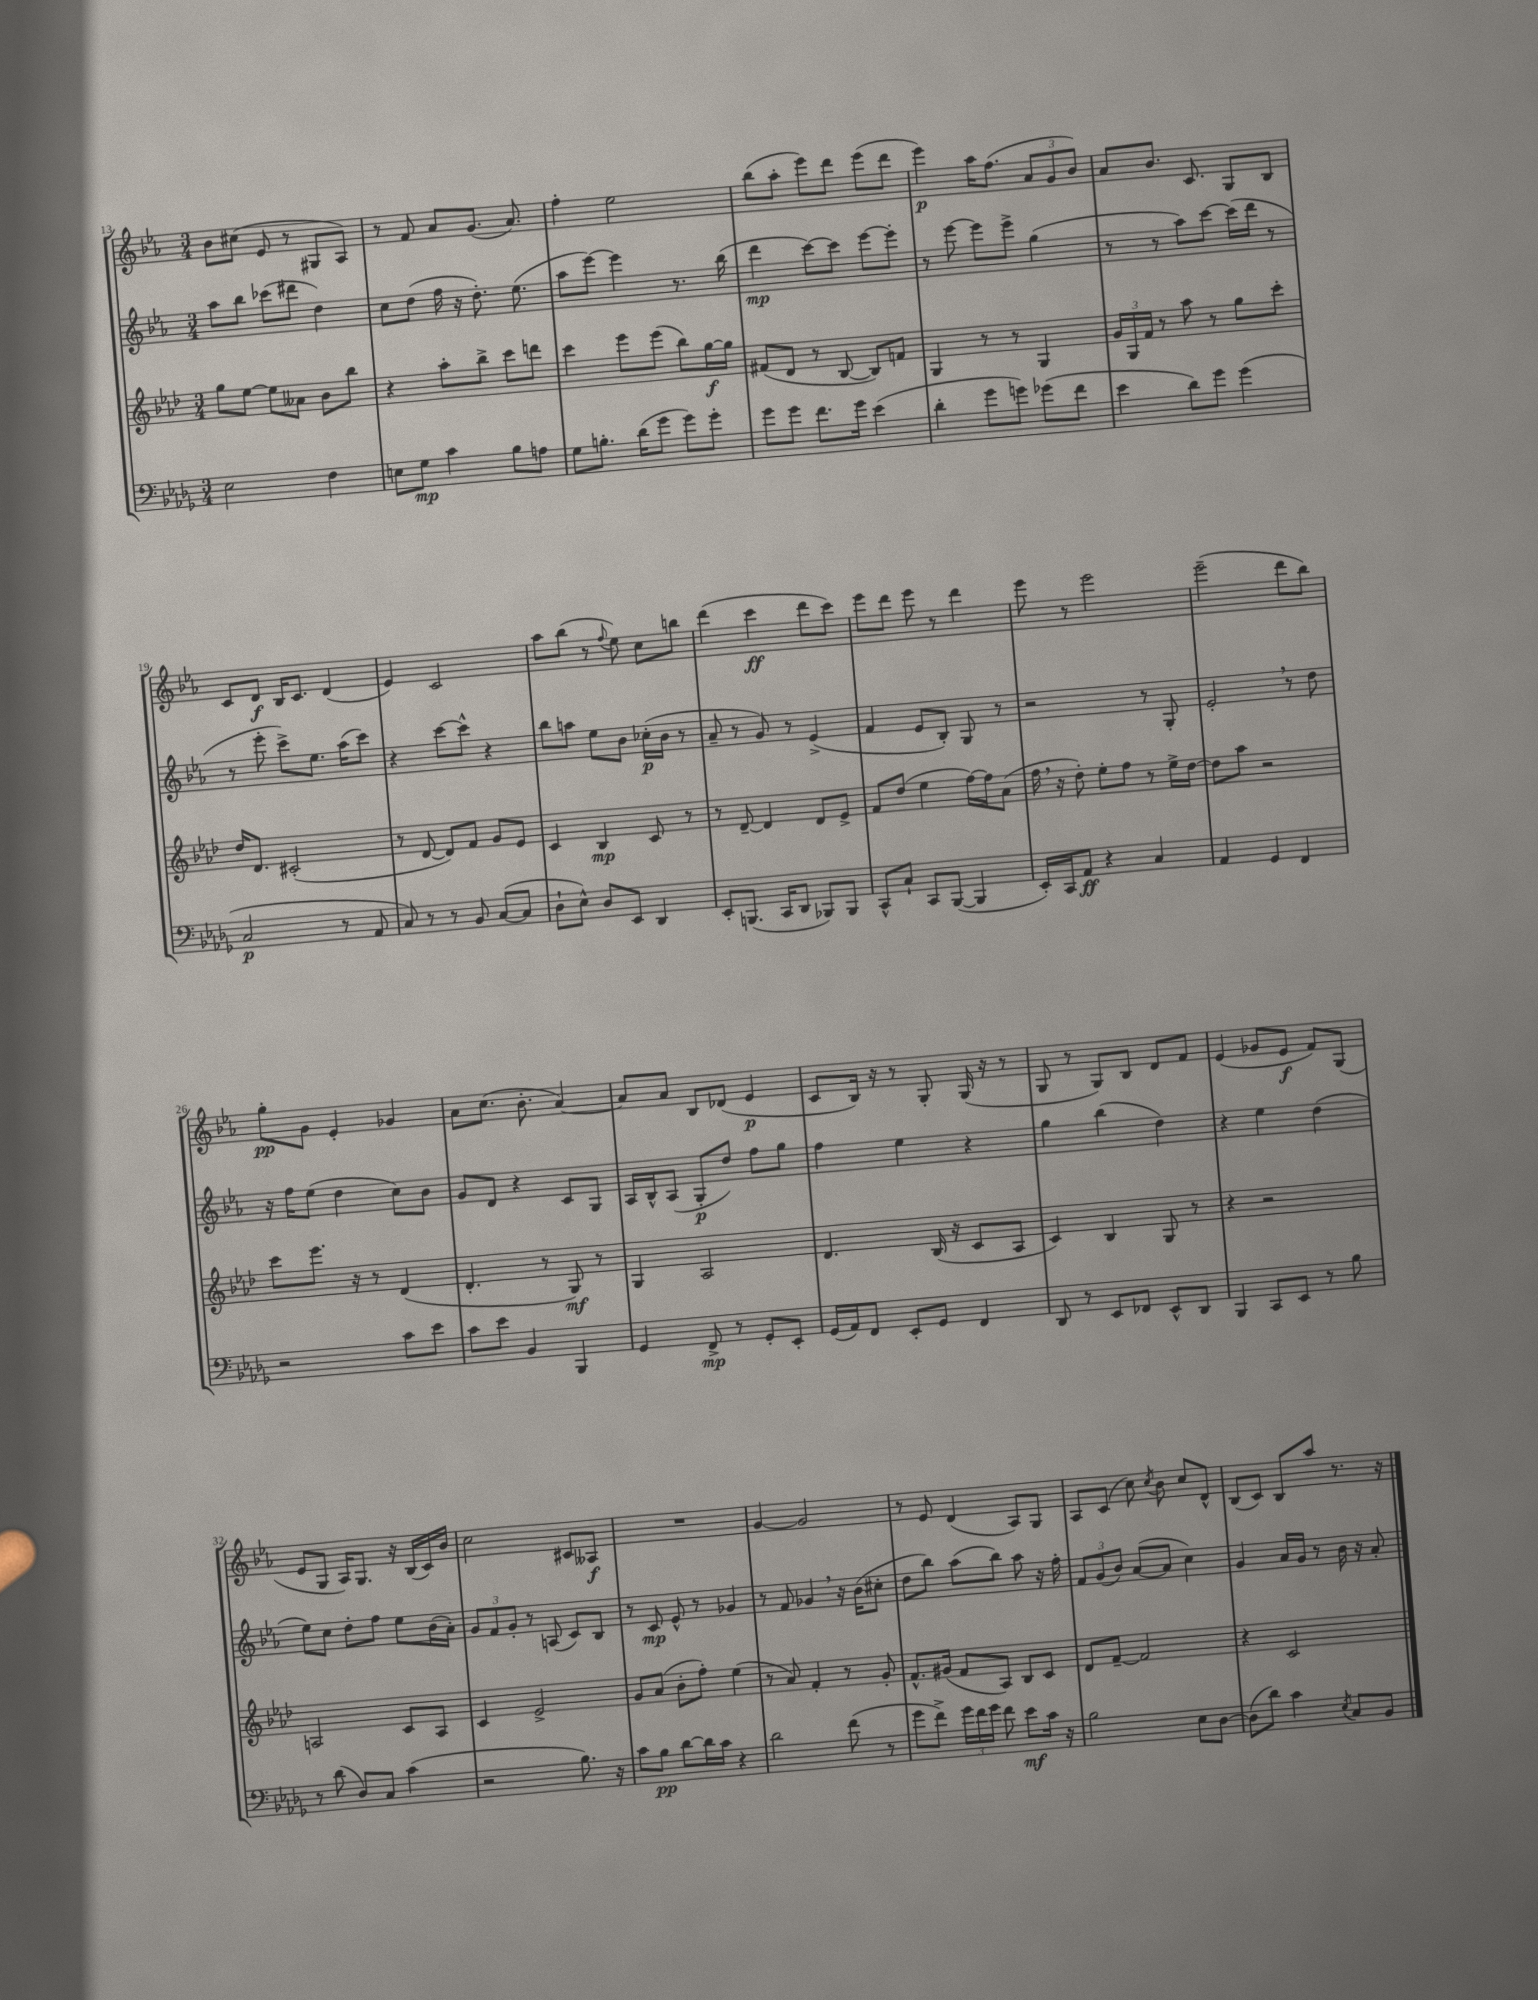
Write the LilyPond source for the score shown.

<<
\new StaffGroup <<
\new Staff = "s0" {
    \clef treble \key ees \major \numericTimeSignature \time 3/4
    \autoBeamOff bes'8[ cis''8]( ees'8 r8 gis8[ aes8]) |
    r8 f'8 aes'8[ g'8.]( aes'8.) |
    f''4-. ees''2 |
    bes''8[( aes''8]-. ees'''8[) d'''8] ees'''8[( d'''8] |
    ees'''4\p) aes''16[ f''8.]( \tuplet 3/2 { aes'8[ g'8 bes'8]) } |
    aes'8[ bes'8.] c'8. g8[ bes8] |
    c'8[ d'8]\f bes16[ c'8.] d'4( |
    ees'4) c'2 |
    aes''8[ bes''8]( r8 \appoggiatura { f''8 } ees''8) c''8[ b''8] |
    d'''4( c'''4\ff d'''8[ c'''8]) |
    ees'''8[ d'''8] ees'''8 r8 d'''4 |
    ees'''8 r8 ees'''2 |
    ees'''2--( d'''8[ bes''8]) |
    g''8[-.\pp g'8] ees'4-. ges'4 |
    aes'8[ c''8.]( bes'8.-. aes'4~) |
    aes'8[ aes'8] bes8[ des'8]( ees'4\p |
    c'8[ bes16]) r16 r8 g8-. g16( r16 r8 |
    g8 r8 g8[) bes8] d'8[ f'8] |
    ees'4( ges'8[ ees'8]\f f'8[) g8]( |
    ees'8[ g8] aes16[) g8.] r16 bes16[( c'16) bes'16] |
    c''2 cis'8[ aeses8]\f |
    R2. |
    g'4~ g'2 |
    r8 ees'8 d'4( aes8[) g8] |
    aes8[ c'8]( c''8) \acciaccatura { c''8 } bes'8 c''8[ d'8]-^ |
    bes8[( c'8]) bes8[ aes''8] r8. r16 \bar "|." |
}
\new Staff = "s1" {
    \clef treble \key ees \major \numericTimeSignature \time 3/4
    \autoBeamOff aes''8[ bes''8] ces'''8[( dis'''8] d''4) |
    c''8[ d''8]( f''16 r16 d''8.-.) ees''8.( |
    aes''8[ ees'''8]~) ees'''4 r8. bes''16( |
    d'''4\mp c'''8[~) c'''8] ees'''8[~ ees'''8]-. |
    r8 ees'''8~ ees'''8[ ees'''8]-> g''4( |
    r8 r8 aes''8[) c'''8]~ c'''16[( d'''16] r8 |
    r8 ees'''8-. c'''8[->) ees''8.] aes''16[( c'''8]) |
    r4 c'''8[~ c'''8]-^ r4 |
    bes''8[ a''8] ees''8[ bes'8] ces''16[-.\p( bes'16] r8 |
    aes'8-- r8 g'8) r8 ees'4->( |
    f'4 ees'8[ bes8]-.) g8 r8 |
    r2 r8 g8-. |
    ees'2-. \breathe r8 d''8 |
    r16 f''16[ ees''8]( d''4 c''8[) bes'8] |
    g'8[ d'8] r4 c'8[ g8] |
    aes16[ bes16-^ aes8]( g8[-.\p d''8]) f''8[ g''8] |
    f''4 ees''4 r4 |
    g''4 bes''4( d''4) |
    r4 ees''4 d''4( |
    ees''8[) c''8] d''8[-. f''8] ees''8[ bes'16( aes'16]-.) |
    \tuplet 3/2 { g'8[ f'8 g'8]-. } r8 a8( c'8[) bes8] |
    r8 c'8\mp ees'8-^ r8 ges'4 |
    r8 f'8 ges'4 \breathe r16 bes'16[( cis''8]-. |
    d''8[ bes''8]) aes''8[( bes''8]) aes''8 r16 f''16-. |
    \tuplet 3/2 { f'8[ g'8( bes'8]) } aes'8[~( aes'8] c''4) |
    g'4 aes'16[ g'16] r8 bes'16 r16 aes'8-. \bar "|." |
}
\new Staff = "s2" {
    \clef treble \key aes \major \numericTimeSignature \time 3/4
    \autoBeamOff g''8[ ees''8]~ ees''8[ aeses'8] bes'8[ bes''8] |
    r4 aes''8[-. bes''8]-> c'''8[ d'''8] |
    c'''4 ees'''8[ ees'''8]( bes''8[) g''16~\f g''16] |
    fis'8[( des'8] r8 bes8~ bes8[) f'8] |
    g4 r8 r8 g4 |
    \tuplet 3/2 { g'16[ g16 f'16] } r8 aes''8 r8 g''8[ c'''8]-. |
    des''16[ des'8.] cis'2-.( |
    r8 des'8~ des'8[) f'8] g'8[ ees'8] |
    c'4 bes4\mp c'8 r8 |
    r8 des'8~-- des'4 des'8[ ees'8]-> |
    f'8[ des''8]( ees''4 f''16[~) f''16 aes'8]( |
    f''16 \breathe r16 des''8-.) ees''8[-. f''8] r8 ees''16[-> des''16]~ |
    des''8[ aes''8] r2 |
    c'''8[ ees'''8.] r16 r8 des'4( |
    des'4.-. r8 g8\mf) r8 |
    g4 aes2 |
    des'4. bes16( r16 c'8[ aes8] |
    c'4) bes4 g8 r8 |
    r4 r2 |
    a2 c'8[ a8] |
    c'4 ees'2-> |
    g'8[ aes'8]( bes'8[-. f''8]-.) ees''4( |
    r8 aes'8) f'4-. r8 g'8-. |
    f'8.[-^ gis'16]( f'8[ aes8]) bes8[ c'8] |
    des'8[ f'8]~-- f'2 |
    r4 c'2 \bar "|." |
}
\new Staff = "s3" {
    \clef bass \key des \major \numericTimeSignature \time 3/4
    \autoBeamOff ees2 f4 |
    e8[ ges8]\mp c'4 bes8[ a8] |
    ges8[ b8.]-. des'16[( ges'8] ges'8[) ges'8]-. |
    ges'8[ ges'8] f'8.[ ges'16] ees'4( |
    des'4-. ges'8[ g'8]) ges'8[( f'8] |
    ees'4 des'8[) ges'8] ges'4( |
    c2\p r8 aes,8 |
    c8) r8 r8 bes,8 c8[~( c8] |
    des8[-! ees8]-^) des8[ ees,8] des,4 |
    ees,8[-. b,,8.]( c,16[ des,8] bes,,8[) bes,,8] |
    c,8[-^ c8]-! c,8[ bes,,8]~( bes,,4 |
    ees,16[-.) c,16 aes,8]\ff r4 c4 |
    aes,4 ges,4 f,4 |
    r2 c'8[ ees'8] |
    c'8[ ees'8] bes,4 bes,,4 |
    ges,4 f,8->\mp r8 ges,8[-. ees,8]-. |
    ges,16[( aes,16) f,8] ees,8[-. ges,8] f,4 |
    des,8 r8 ees,8[ fes,8] ees,8[-^ des,8] |
    bes,,4 c,8[ ees,8] r8 bes8 |
    r8 des'8( des8[) c8] c'4( |
    r2 bes8.) r16 |
    c'8[ bes8]\pp des'8[~ des'16 c'16] r4 |
    des'2 f'8( r8 |
    ges'8[ f'8]->) \tuplet 3/2 { ges'16[ f'16 ges'16] } f'8 ees'8[\mf c'16] r16 |
    bes2 ees8[ des8]~ |
    des8[( des'8]) c'4 \acciaccatura { ees8 } c8[ bes,8] \bar "|." |
}
>>
>>
\layout { \context { \Score currentBarNumber = #13 } }
